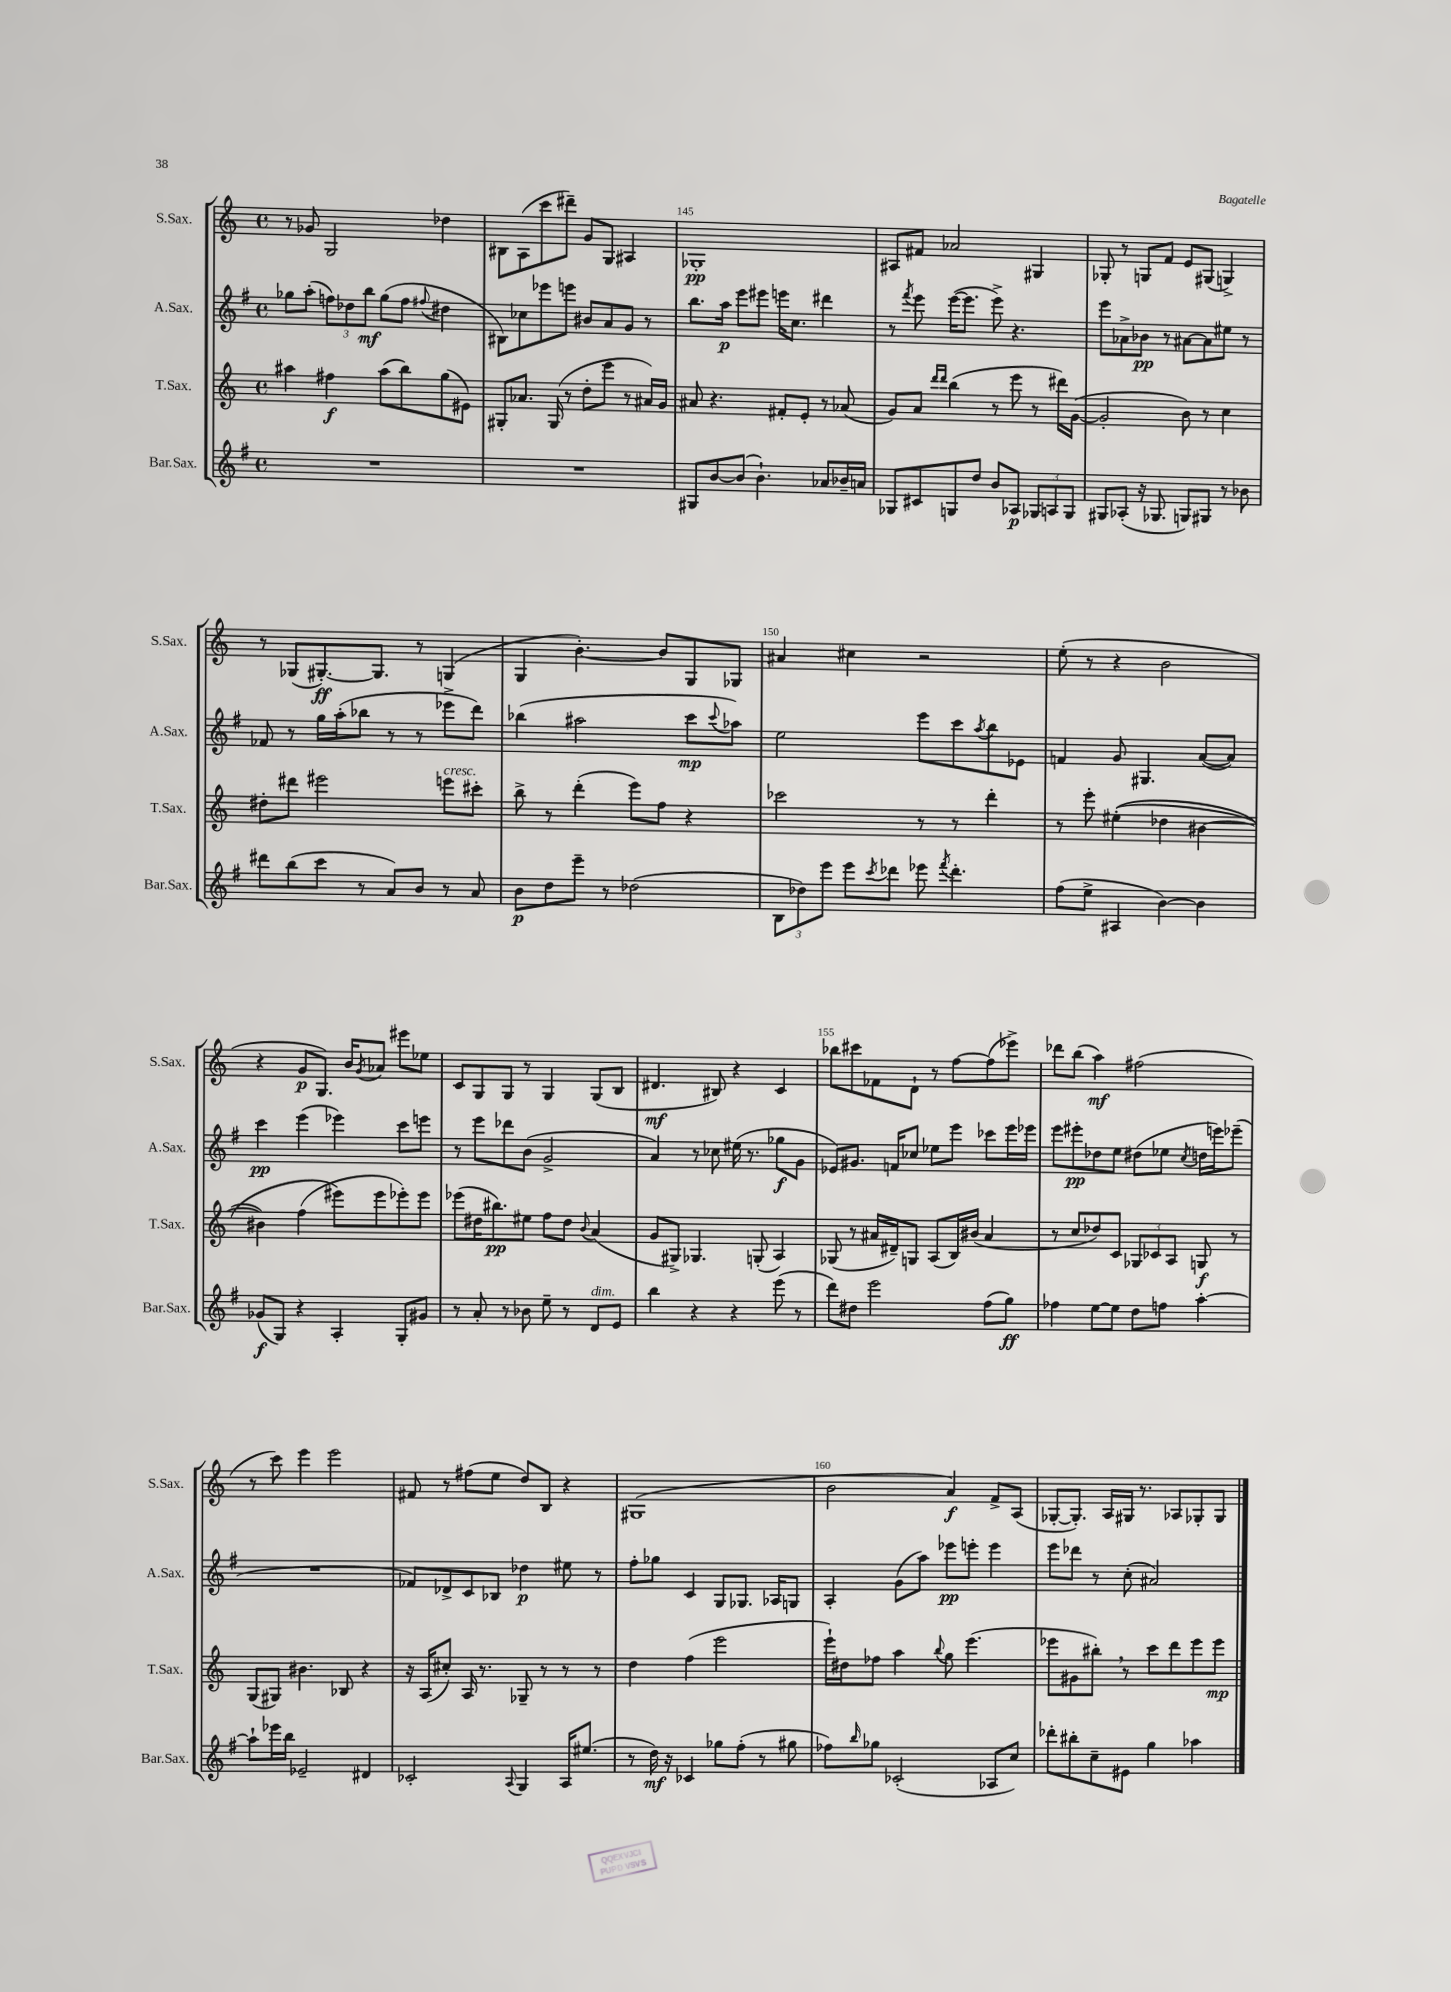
<<
\new StaffGroup <<
\new Staff = "s0" \with { instrumentName = "S.Sax." shortInstrumentName = "S.Sax." } {
    \clef treble \key c \major \defaultTimeSignature \time 4/4
    r8 ges'8 g2 des''4 |
    bis8 a8( c'''8 dis'''8--) g'8 g8 ais4 |
    ges1-.\pp |
    ais8 fis'8 aes'2 gis4 |
    ges8-. r8 g8 f'8 e'8 gis8( g4->) |
    r8 ges8( gis8.~-.\ff) gis8. r8 g4( |
    g4 b'4.~-.) b'8 g8 ges8 |
    ais'4 cis''4 r2 |
    e''8-.( r8 r4 b'2 |
    r4 g'8\p g8.) b'16 \acciaccatura { g'8 } aes'8 eis'''8 ees''8 |
    c'8 g8 g8 r8 g4 g8( b8 |
    dis'4.\mf bis8) r4 c'4 |
    bes''8 cis'''8 fes'8 d'8-! r8 f''8~ f''8( ees'''8->) |
    des'''8 b''8( a''4\mf) fis''2( |
    r8 c'''8) e'''4 e'''2 |
    fis'8 r8 fis''8( e''8 d''8) b8 r4 |
    gis1( |
    b'2 a'4\f) f'8-> a8( |
    ges8~-. ges8.-.) a16 gis16 r8. aes8 ges8-. ges8 \bar "|." |
}
\new Staff = "s1" \with { instrumentName = "A.Sax." shortInstrumentName = "A.Sax." } {
    \clef treble \key g \major \defaultTimeSignature \time 4/4
    ges''8 a''8-.( \tuplet 3/2 { f''8) des''8 b''8\mf } ges''8( f''8 \appoggiatura { fis''8 } dis''4 |
    bis8) ces''8 ees'''8 e'''8 bis'8 a'8 g'8 r8 |
    b''8. a''16\p e'''8 eis'''8 e'''16 c''8. dis'''4 |
    r8 \acciaccatura { fis'''8 } e'''8 e'''16~( e'''8. e'''8->) r4. |
    e'''8 aes'8-> bes'8\pp r8 ais'8~ ais'8 eis''8 r8 |
    fes'8 r8 g''16 a''16-.( bes''8 r8 r8 ees'''8-> d'''8) |
    bes''4( ais''2 c'''8\mp \appoggiatura { c'''8 } aes''8) |
    e''2 e'''8 c'''8 \acciaccatura { a''8 } b''8 ees'8 |
    f'4 g'8 gis4. a'8~( a'8) |
    c'''4\pp e'''4( ees'''4) c'''8 e'''8 |
    r8 e'''8 des'''8 b'8( g'2-> |
    a'4) r8 ces''8 eis''16( r8. ges''8\f g'8 |
    ees'8) gis'8. f'16 ces''8 ees''8 e'''8 ces'''8 e'''16 ees'''16 |
    e'''8 eis'''8-.\pp des''8 e''8 dis''8( ees''8 \acciaccatura { c''8 } d''16 e'''16) ees'''8--( |
    R1 |
    fes'8) des'8-> c'8 bes8 des''4\p eis''8 r8 |
    fis''8-. ges''8 c'4 g8 ges8. aes16 g8 |
    a4-. g'8( a''8) ees'''8\pp e'''8-. e'''4 |
    e'''8 des'''8 r8 c''8-.( ais'2) \bar "|." |
}
\new Staff = "s2" \with { instrumentName = "T.Sax." shortInstrumentName = "T.Sax." } {
    \clef treble \key c \major \defaultTimeSignature \time 4/4
    ais''4 fis''4\f ais''8( b''8) g''8( eis'8) |
    gis8-. aes'8. gis16( r8 d''8-. e'''8 r8 ais'16) g'16 |
    ais'8 r4. fis'8-. e'8-. r8 aes'8( |
    g'8) a'8 \grace { d'''16 d'''16 } b''4( r8 e'''8 r8 dis'''16) g'16~( |
    g'2-. b'8) r8 c''4 |
    dis''8-. dis'''8 eis'''2 e'''8^\markup { \italic "cresc." } cis'''8-. |
    b''8-> r8 d'''4-.( e'''8) f''8 r4 |
    ces'''2 r8 r8 d'''4-. |
    r8 e'''8-. eis''4-.(\( des''4 bis'4~ |
    bis'4) f''4( eis'''8\) eis'''8 ees'''8-.) ees'''8 |
    ees'''8( dis''16 bis''8.\pp) eis''8 f''8 dis''8 \appoggiatura { b'8 } a'4( |
    g'8 gis8->) ges4. g8-.( a4) |
    ges8( r8 ais'16 dis'16--) g8 a8( b16) bis'16( ais'4 |
    r8 c''8 des''8) c'8 \tuplet 3/2 { ges8 ces'8 a8 } g8\f r8 |
    g8( gis8) bis'4. bes8 r4 |
    r16 a16( cis''8-.) a16 r8. ges8-- r8 r8 r8 |
    d''4 f''4( e'''2 |
    e'''16-!) dis''16 fes''8 a''4 \appoggiatura { b''8 } g''8 e'''4.( |
    ees'''8 gis'8 bis''8-.) \breathe r8 c'''8 d'''8 ees'''8 ees'''8\mp \bar "|." |
}
\new Staff = "s3" \with { instrumentName = "Bar.Sax." shortInstrumentName = "Bar.Sax." } {
    \clef treble \key g \major \defaultTimeSignature \time 4/4
    R1 |
    R1 |
    gis8 b'8~ b'8( b'4.-!) aes'8 bes'16-- a'16 |
    ges8 cis'8 g8 d''8 b'8 aes8\p \tuplet 3/2 { ges8 a8 ges8 } |
    gis8 aes8-.( r16 ges8. g8) gis8 r8 bes'8 |
    dis'''8 b''8( c'''8 r8 a'8) b'8 r8 a'8 |
    b'8\p d''8 e'''8-- r8 des''2( |
    \tuplet 3/2 { b8 des''8) e'''8 } e'''8 \acciaccatura { c'''8 } des'''8 ees'''8 \acciaccatura { fis'''8 } des'''4.-. |
    fis''8( e''8-> ais4 b'4~) b'4 |
    ges'8\f( g8) r4 a4-. g8-. gis'8 |
    r8 a'8-. r8 bes'8 e''8-- r8 d'8^\markup { \italic "dim." } e'8 |
    b''4 r4 r4 e'''8( r8 |
    d'''8) dis''8 e'''2 fis''8( g''8\ff) |
    fes''4 e''8~ e''8 d''8 f''8 a''4~-. |
    a''8-! ees'''16 b''16 ees'2-- dis'4 |
    ces'2-. \appoggiatura { a8 } g4 a16 eis''8.( |
    r8 d''16\mf) r16 ces'4 ges''8 fis''8-.( r8 gis''8 |
    fes''8) \grace { b''16 } ges''8 ces'2-.( aes8 c''8) |
    des'''8-. bis''8-. c''8-- eis'8 g''4 aes''4 \bar "|." |
}
>>
>>
\layout { \context { \Score currentBarNumber = #143 \override BarNumber.break-visibility = ##(#f #t #t) barNumberVisibility = #(every-nth-bar-number-visible 5) } }
